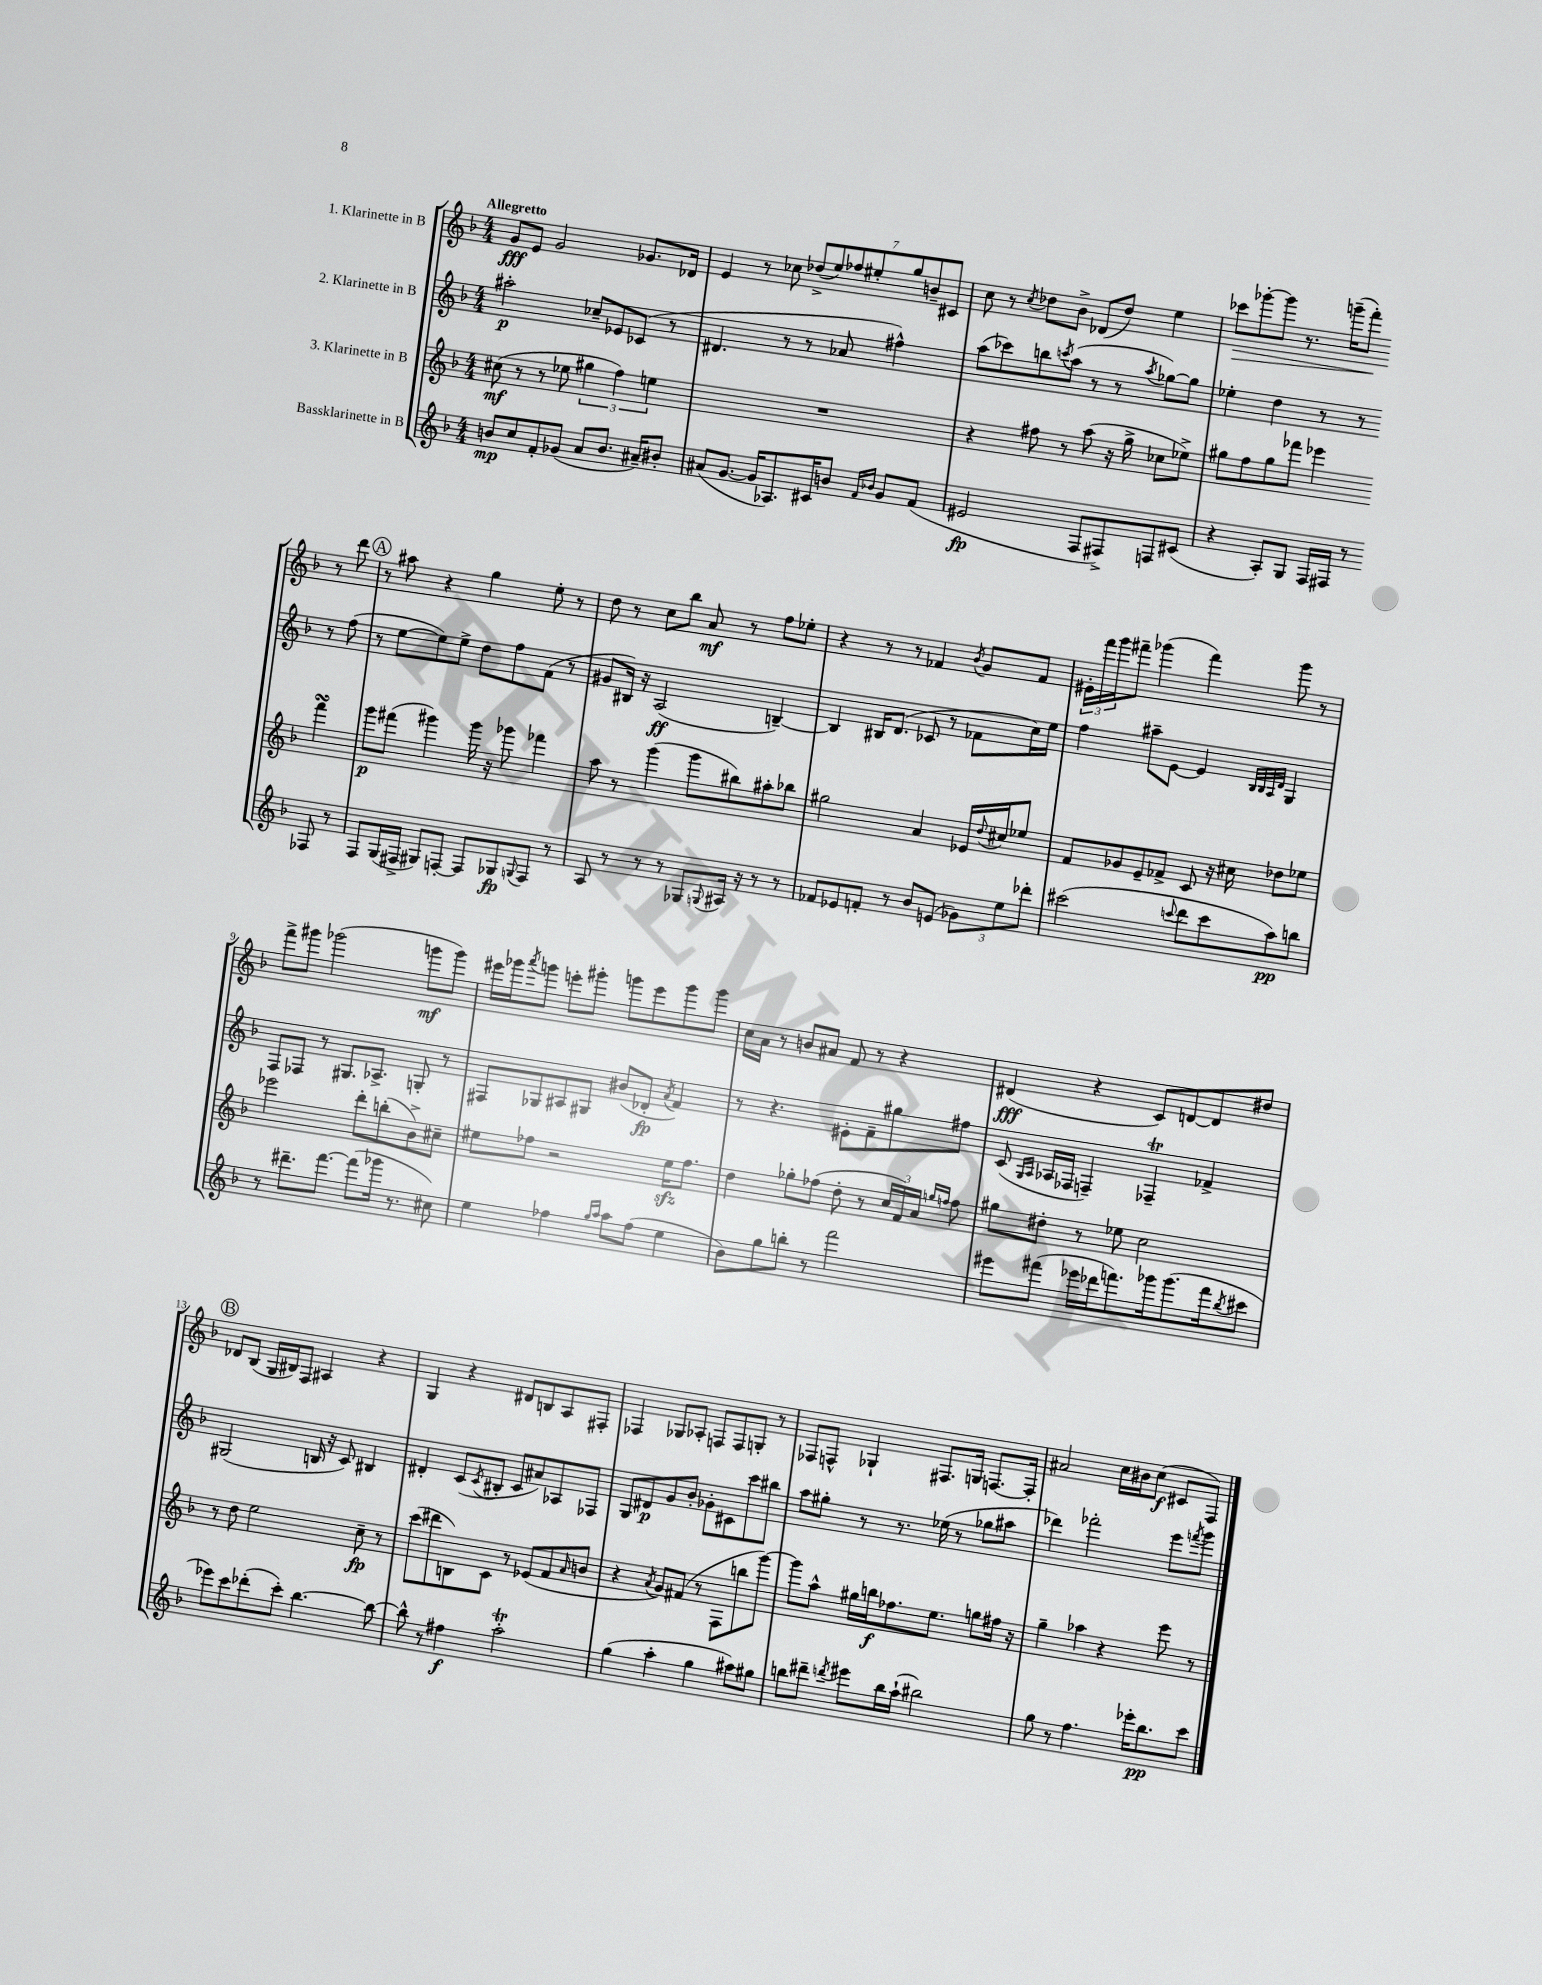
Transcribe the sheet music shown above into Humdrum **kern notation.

**kern	**dynam	**kern	**dynam	**kern	**dynam	**kern	**dynam
*part4	*part4	*part3	*part3	*part2	*part2	*part1	*part1
*staff4	*staff4	*staff3	*staff3	*staff2	*staff2	*staff1	*staff1
*I"Bassklarinette in B	*	*I"3. Klarinette in B	*	*I"2. Klarinette in B	*	*I"1. Klarinette in B	*
*clefG2	*	*clefG2	*	*clefG2	*	*clefG2	*
*k[b-]	*	*k[b-]	*	*k[b-]	*	*k[b-]	*
*M4/4	*	*M4/4	*	*M4/4	*	*M4/4	*
=1	=1	=1	=1	=1	=1	=1	=1
!	!	!	!	!	!	!LO:TX:a:B:t=Allegretto	!
8bn/L	mp	(8cc#X\	mf	2aa#X'\	p	8g/L	fff
8cc/	.	8r	.	.	.	8e/J	.
8f'/	.	8r	.	.	.	2g/	.
(8g-X/J	.	8ee-X\	.	.	.	.	.
8a/L	.	6gg#X\	.	8cc-X~/L	.	.	.
8.b/J	.	.	.	8e-X/	.	.	.
.	.	6ff\)	.	.	.	.	.
.	.	.	.	(8c-X/J	.	8.g-X/L	.
16a#X~/KL)	.	.	.	.	.	.	.
.	.	6een\	.	.	.	.	.
8b#X'/J	.	.	.	8r	.	.	.
.	.	.	.	.	.	16d-X/Jk	.
=2	=2	=2	=2	=2	=2	=2	=2
(8a#X/L	.	1r	.	4.d#X/	.	4e/	.
[8.g/J	.	.	.	.	.	.	.
.	.	.	.	.	.	8r	.
16g/KL]	.	.	.	.	.	.	.
8.A-X/)	.	.	.	8r	.	8cc-X\	.
.	.	.	.	8r	.	(14dd-X^/L	.
16c#X/K	.	.	.	.	.	.	.
.	.	.	.	.	.	14ee/)	.
8bn/J	.	.	.	8a-X/	.	.	.
.	.	.	.	.	.	14ff-X/	.
.	.	.	.	.	.	14ee#X'/	.
16qqf/LL	.	.	.	.	.	.	.
16qqb-X/JJ	.	.	.	.	.	.	.
8g/L	.	.	.	4ff#X^^\)	.	.	.
.	.	.	.	.	.	14gg/	.
.	.	.	.	.	.	14bn~/	.
(8f/J	.	.	.	.	.	.	.
.	.	.	.	.	.	14c#X/J	.
=3	=3	=3	=3	=3	=3	=3	=3
2e#X/	fp	4r	.	(8aa\L	.	8cc\	.
.	.	.	.	8ccc-X\)	.	8r	.
.	.	.	.	.	.	8qcc/	.
.	.	8ff#X\	.	8bbn\	.	8dd-X\L	.
.	.	.	.	8qcccn/	.	.	.
.	.	8r	.	(8aa\J	.	8b-^\J	.
8F/L	.	(8aa\	.	8r	.	(8d-X/L	.
8F#X^/)	.	16r	.	8r	.	8dd-/J)	.
.	.	16gg^\	.	.	.	.	.
.	.	.	.	8qaa/	.	.	.
8Fn/	.	8cc-X\L	.	[8gg-X\L)	.	4ee\	.
(8c#X/J	.	8ee-X^\J)	.	8gg-\J]	.	.	.
=4	=4	=4	=4	=4	=4	=4	=4
!	!	!	!	!	!	!	!LO:HP:b
4r	.	8gg#X\L	.	4ee-X'\	.	8ccc-X\L	>
.	.	8ff\	.	.	.	[8ggg-X'\	.
8A'/L)	.	8gg#\	.	4dd\	.	8ggg-\J]	.
8G/J	.	8fff-X\J	.	.	.	8.r	.
16F/LL	.	4eee-X\	.	8r	.	.	.
16F#X/JJ	.	.	.	.	.	(16gggn~\KL	.
8r	.	.	.	8r	.	8fff'\J)	.
8F-X/	.	4fff-sSSs\	.	8r	.	8r	]
8r	.	.	.	(8ff\	.	8ddd\	.
!!LO:LB:g=z
!!LO:REH:place=s1:t=A
=5	=5	=5	=5	=5	=5	=5	=5
8F/L	.	8ggg\L	p	8r	.	8r	.
(16G/L	.	(8fff#X\J	.	[8ee\L	.	8aa#X\	.
16F#X^/JJ	.	.	.	.	.	.	.
8G#X/L)	.	4ggg#X\)	.	8ee\])	.	4r	.
[8Fn'/J	.	.	.	8ee^\J	.	.	.
8F/L]	.	16ggg#\	.	8dd\L	.	4gg\	.
.	.	16r	.	.	.	.	.
8G-X/	fp	8ggg-X\	.	8ff\	.	.	.
8qqGn/	.	.	.	.	.	.	.
8F/J	.	4fff-X\	.	(8f\J	.	8ee'\	.
8r	.	.	.	8r	.	8r	.
=6	=6	=6	=6	=6	=6	=6	=6
8A/	.	8aa\	.	8g#X/L	.	8dd\	.
8r	.	8r	.	16B#X/Jk)	.	8r	.
.	.	.	.	16r	.	.	.
8r	.	(4ggg\	.	(2A/	ff	8cc\L	.
8r	.	.	.	.	.	8bb-\J	.
8G-X/L	.	8ggg\L	.	.	.	8a/	mf
8qqGn/	.	.	.	.	.	.	.
16A#X/Jk	.	8bb#X\)	.	.	.	8r	.
16r	.	.	.	.	.	.	.
8r	.	8aa#X'\	.	[4Bn~/)	.	8ff\L	.
8r	.	8bb-X\J	.	.	.	8ee-X'\J	.
=7	=7	=7	=7	=7	=7	=7	=7
8f-X/L	.	2gg#X\	.	4B/]	.	4r	.
8e-X/	.	.	.	.	.	.	.
8fn'/J	.	.	.	16B#X/KL	.	8r	.
.	.	.	.	(8.d/J	.	.	.
8r	.	.	.	.	.	8r	.
8b-/L	.	4a/	.	8c-X/	.	4f-X/	.
(8en/J	.	.	.	8r	.	.	.
.	.	.	.	.	.	8qb-/	.
12g-X\L)	.	16e-X/LL	.	8f-X\L	.	8g/L	.
.	.	8qqdd/	.	.	.	.	.
.	.	16cc#X/J	.	.	.	.	.
12ee\	.	.	.	.	.	.	.
.	.	8ee-X/J	.	16cc\L)	.	8f-/J	.
12ddd-X'\J	.	.	.	.	.	.	.
.	.	.	.	16ee\JJ	.	.	.
=8	=8	=8	=8	=8	=8	=8	=8
(2ccc#X\	.	8f/L	.	4ff\	.	24e#X'\LL	.
.	.	.	.	.	.	24fff\	.
.	.	.	.	.	.	24ggg\J	.
.	.	8g-X/	.	.	.	8fff#X~\J	.
.	.	8e~/	.	8aa#X~\L	.	(4ggg-X\	.
.	.	8f-X^/J	.	[8e\J	.	.	.
8qqcccn/	.	.	.	.	.	.	.
8ddd\L	.	8c/	.	4e/]	.	4fff#\)	.
8ccc\	.	16r	.	.	.	.	.
.	.	16cc#X\	.	.	.	.	.
.	.	.	.	32qqB-/LLL	.	.	.
.	.	.	.	32qqB-/	.	.	.
.	.	.	.	32qqA/	.	.	.
.	.	.	.	32qqd/JJJ	.	.	.
8aa\)	pp	8dd-X\L	.	4G/	.	8ggg-\	.
8bbn\J	.	8ee-X\J	.	.	.	8r	.
!!LO:LB:g=z
=9	=9	=9	=9	=9	=9	=9	=9
8r	.	2eee-X\	.	8F/L	.	8fff^\L	.
8.ddd#X~\L	.	.	.	8F-X/J	.	8ggg#X\J	.
.	.	.	.	8r	.	(2ggg-X\	.
[8.fff\J	.	.	.	.	.	.	.
.	.	.	.	8.G#X/L	.	.	.
(8fff\L]	.	8ddd'\L	.	.	.	.	.
.	.	.	.	8.A-X^/J	.	.	.
16ggg-X\Jk	.	(8bbn'\	.	.	.	.	.
8.r	.	.	.	.	.	.	.
.	.	8b-^\)	.	8Gn'/	.	8gggn\L	mf
8cc#X\)	.	8cc#X~\J	.	8r	.	8ggg\J)	.
=10	=10	=10	=10	=10	=10	=10	=10
4ee\	.	8ee#X\L	.	8F#X/L	.	16eee#X\LL	.
.	.	.	.	.	.	16ggg-X\J	.
.	.	.	.	.	.	8qaaa/	.
.	.	8ff-X\J	.	8G-X/	.	8gggn\J	.
4ff-X\	.	2r	.	8A#X/	.	8eeen'\L	.
.	.	.	.	8G#X/J	.	8ggg#X'\J	.
16qqgg/LL	.	.	.	.	.	.	.
16qqaa/JJ	.	.	.	.	.	.	.
8aa\L	.	.	.	(8b#X/L	.	8gggn\L	.
(8ff-\J	.	.	.	8d-X'/J	fp	8eee\	.
.	.	.	.	8qa/	.	.	.
4ee\	.	16ee#zz\KL	.	4f/)	.	8ggg\	.
.	.	8.ff-\J	.	.	.	.	.
.	.	.	.	.	.	8ggg\J	.
=11	=11	=11	=11	=11	=11	=11	=11
8b-\L)	.	4dd\	.	8r	.	16cc\LL	.
.	.	.	.	.	.	16a\JJ	.
8gg\	.	.	.	4.r	.	8r	.
8bbn'\J	.	8gg-X'\L	.	.	.	8bn/L	.
8r	.	(8ff-X\J	.	.	.	8a#X/J	.
2fff\	.	8dd'\	.	8e#X'\L	.	8f/	.
.	.	8r	.	8f~\	.	8r	.
.	.	24cc/LL	.	8gg#X\	.	4r	.
.	.	24f/)	.	.	.	.	.
.	.	24a/JJ	.	.	.	.	.
.	.	16qqggn/LL	.	.	.	.	.
.	.	16qqffn/JJ	.	.	.	.	.
.	.	8ff\	.	8ff#X\J	.	.	.
=12	=12	=12	=12	=12	=12	=12	=12
8eee#X\L	.	8gg#X\L	.	(8c/	.	(4d#X/	fff
.	.	.	.	16qqG/LL	.	.	.
.	.	.	.	16qqA/JJ	.	.	.
(8fff#X\J	.	8dd#X'\J	.	16A-X/LL	.	.	.
.	.	.	.	16F-X/JJ	.	.	.
16eee-X\LL	.	8r	.	4Fn~/)	.	4r	.
16ddd-X\J	.	.	.	.	.	.	.
8.fffn\)	.	8ee-X\	.	.	.	.	.
.	.	2cc\	.	4F-XT~/	.	8c/L)	.
16ggg-X\k	.	.	.	.	.	.	.
(8.ggg-\	.	.	.	.	.	[8dn/	.
.	.	.	.	4f-X^/	.	8d/]	.
16fff\k	.	.	.	.	.	.	.
8qbb-/	.	.	.	.	.	.	.
8ccc#X\J	.	.	.	.	.	8dd#X/J	.
!!LO:LB:g=z
!!LO:REH:place=s1:t=B
=13	=13	=13	=13	=13	=13	=13	=13
8eee-X\L)	.	8r	.	(2G#X/	.	8d-X/L	.
8ccc\	.	8dd\	.	.	.	(8B-/J	.
(8ddd-X'\	.	2ee\	.	.	.	16G/LL	.
.	.	.	.	.	.	16B#X/J)	.
8ccc'\J)	.	.	.	.	.	8F/J	.
[4.bb-\	.	.	.	16Bn/	.	4A#X/	.
.	.	.	.	16r	.	.	.
.	.	.	.	8c/)	.	.	.
.	.	8cc~\	fp	4B#X/	.	4r	.
8bb-\_	.	8r	.	.	.	.	.
=14	=14	=14	=14	=14	=14	=14	=14
8bb-^^\]	.	(8ccc\L	.	4d#X'/	.	4G/	.
8r	.	8ddd#X\	.	.	.	.	.
4ff#X\	f	8Bn\)	.	(8c/L	.	4r	.
.	.	.	.	8qc/	.	.	.
.	.	8c\J	.	8B#X'/J	.	.	.
2aat'\	.	8r	.	8c/L	.	8d#X/L	.
.	.	(8e-X/L	.	8a#X/)	.	8Bn/	.
.	.	8f/	.	8A-X/	.	8A/	.
.	.	16qqa/	.	.	.	.	.
.	.	8bn/J	.	8F-X/J	.	8F#X'/J	.
=15	=15	=15	=15	=15	=15	=15	=15
(4gg\	.	4r	.	8G/L	.	4F-X/	.
.	.	.	.	8d#X/	p	.	.
.	.	8qa/	.	.	.	.	.
4aa'\	.	8g/L)	.	8g/	.	8G-X/L	.
.	.	(8f#X/J	.	8b-'/J	.	8A-X'/J	.
4gg\	.	8r	.	8g-X'\L	.	8Fn/L	.
.	.	8F\L	.	8c#X\	.	8F/	.
8aa#X\L)	.	8bbn\	.	8ccc\	.	8Gn'/J	.
8gg#X\J	.	[8ggg\J)	.	8bb#X\J	.	8r	.
=16	=16	=16	=16	=16	=16	=16	=16
8bbn\L	.	8ggg\L]	.	8aa\L	.	8F-X/L	.
8ddd#X~\J	.	8aa^^\J	.	8gg#X'\J	.	8Fn^^/J	.
8qdddn/	.	.	.	.	.	.	.
8eee#X\L	.	16gg#X\LL	.	8r	.	4G-X`/	.
.	.	16bbn\J	f	.	.	.	.
16bb\L	.	8.ff-X\	.	8.r	.	.	.
(16aa`\JJ	.	.	.	.	.	.	.
2bb#X\)	.	.	.	.	.	8.F#X/L	.
.	.	8.ee\J	.	(16ee-X\	.	.	.
.	.	.	.	8r	.	.	.
.	.	.	.	.	.	16Gn/Jk	.
.	.	8ggn\L	.	8gg-X\L	.	[8.Fn/L	.
.	.	16ff#X\Jk	.	8aa#X\J	.	.	.
.	.	16r	.	.	.	16F'/Jk]	.
=17	=17	=17	=17	=17	=17	=17	=17
8gg\	.	4gg~\	.	4ddd-X\)	.	2a#X/	.
8r	.	.	.	.	.	.	.
4.ff\	.	4aa-X\	.	2fff-X'\	.	.	.
.	.	4r	.	.	.	16cc\LL	.
.	.	.	.	.	.	16b#X\J	.
16eee-X'\KL	.	.	.	.	.	(8cc\J	f
8.bb-\	pp	.	.	.	.	.	.
.	.	8eee\	.	8eee\L	.	8c#X/L	.
.	.	.	.	8qfffn/	.	.	.
8ccc\J	.	8r	.	8ggg\J	.	8F/J)	.
==	==	==	==	==	==	==	==
*-	*-	*-	*-	*-	*-	*-	*-
